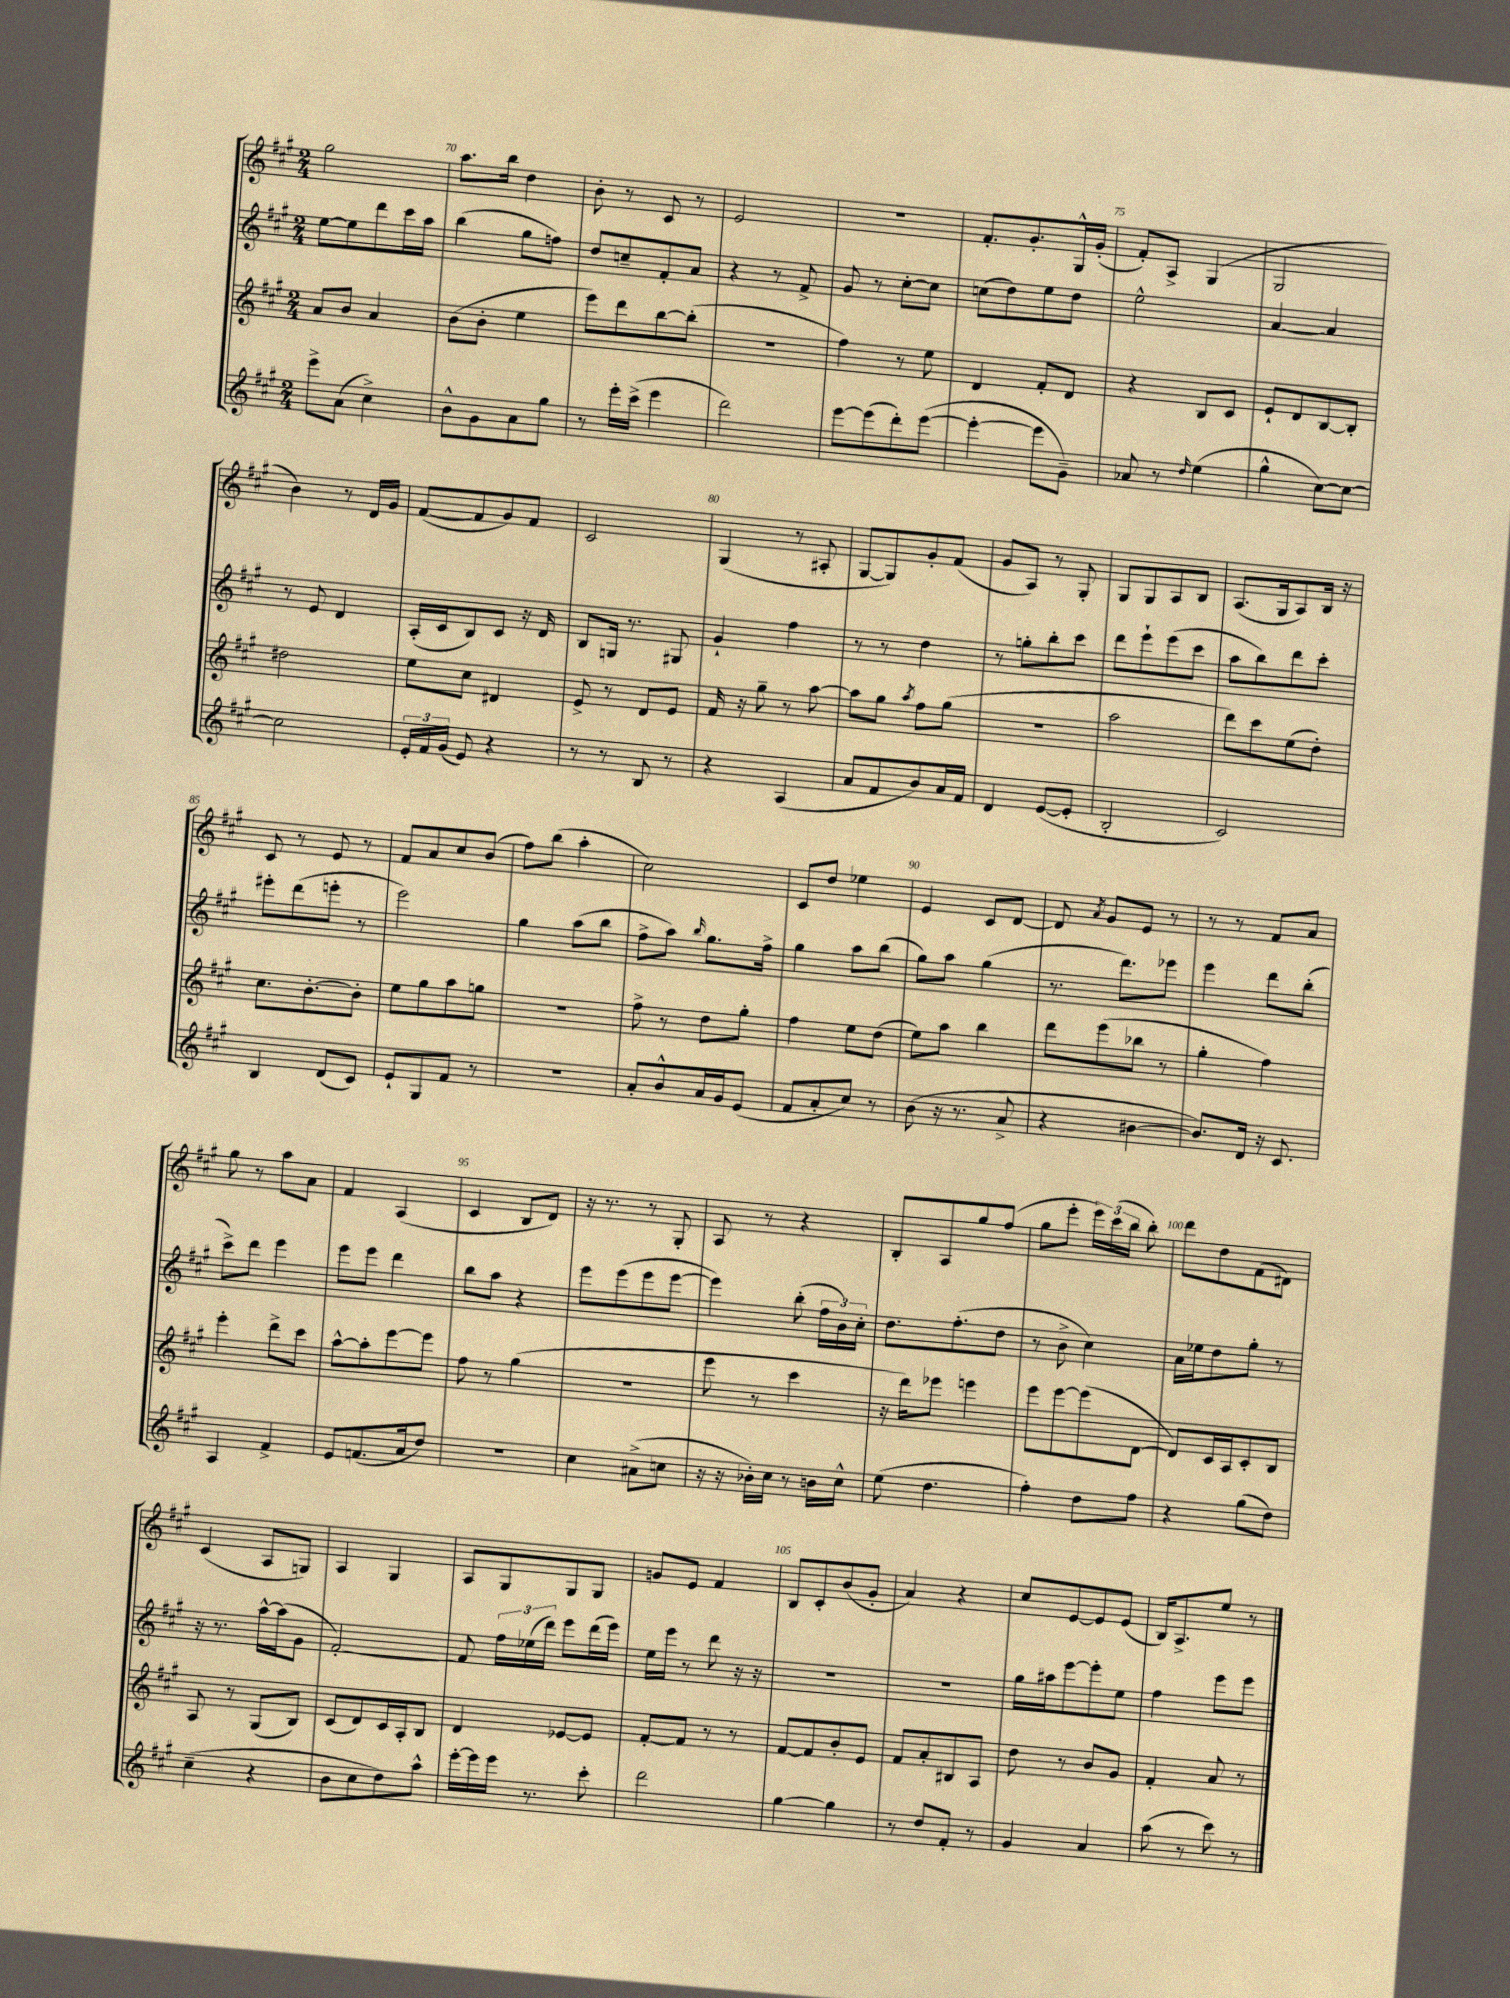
<<
\new StaffGroup <<
\new Staff = "s0" {
    \clef treble \key a \major \numericTimeSignature \time 2/4
    \autoBeamOff gis''2 |
    a''8.[ b''16] d''4 |
    b'8-. r8 cis'8 r8 |
    e'2 |
    R2 |
    fis'8.[-. gis'8.-. gis16-^ gis'16]-.( |
    fis'8[-.) a8]-> gis4( |
    gis2 |
    b'4) r8 d'16[ gis'16] |
    fis'8[~( fis'8 gis'8) fis'8] |
    cis'2 |
    gis4( r8 ais8-. |
    gis8[~ gis8) gis'8-. fis'8]( |
    gis'8[ a8]) r8 gis8-. |
    gis8[ gis8 a8 b8] |
    a8.[( gis16 a8) b16] r16 |
    cis'8 r8 e'8 r8 |
    fis'8[ a'8 cis''8 b'8]( |
    fis''8[) b''8]( a''4-. |
    cis''2) |
    cis'8[ d''8] ees''4 |
    e'4 cis'8[ d'8]~ |
    d'8 \acciaccatura { a'8 } gis'8[ e'8] r8 |
    r8 r8 fis'8[ a'8] |
    gis''8 r8 a''8[ a'8] |
    fis'4 a4( |
    cis'4 b8[ d'8]) |
    r16 r8. r8 gis8-. |
    a8 r8 r4 |
    b8[-. a8 gis''8 fis''8]( |
    gis''8[ e'''8]-. \tuplet 3/2 { e'''16[) cis'''16( b''16] } b''8-.) |
    d'''8[ d''8 fis'8( dis'8]) |
    cis'4( a8[ g8]) |
    a4 gis4 |
    a8[ gis8 gis8 gis8] |
    g'8[ e'8] fis'4 |
    b8[ cis'8-. b'8( gis'8]-. |
    a'4) r4 |
    cis''8[ e'8~ e'8 e'8]( |
    b16[) a8.-> e''8] r8 \bar "|." |
}
\new Staff = "s1" {
    \clef treble \key a \major \numericTimeSignature \time 2/4
    \autoBeamOff e''8[~ e''8 d'''8 cis'''16 a''16] |
    b''4( gis''8[ f''8]) |
    d''8[ c''8-- fis'8-. a'8] |
    r4 r8 fis'8-> |
    gis'8 r8 cis''8[~-. cis''8] |
    c''8[( d''8) e''8 d''8] |
    e''2-^ |
    a'4~ a'4 |
    r8 e'8 d'4 |
    a16[-.( cis'16 b8) cis'8] r16 d'16 |
    b8[ g16] r8. gis8 |
    gis'4-! fis''4 |
    r8 r8 d''4 |
    r8 g''8[-. b''8-. cis'''8] |
    d'''8[ e'''8-! e'''8( cis'''8] |
    a''8[ b''8) d'''8 cis'''8]-. |
    eis'''8[-. d'''8( e'''8]-. r8 |
    e'''2) |
    gis''4 a''8[( b''8] |
    fis''8[-> a''8]) \grace { b''16 } gis''8.[ fis''16]-> |
    gis''4 a''8[ b''8]( |
    gis''8[) a''8] gis''4( |
    r8. d'''8.[) ees'''8] |
    e'''4 d'''8[ b''8]-.( |
    cis'''8[->) d'''8] e'''4 |
    e'''8[ e'''8] d'''4 |
    b''8[ a''8] r4 |
    e'''8[ e'''8( e'''8 e'''8]~ |
    e'''4) b''8-.( \tuplet 3/2 { fis''16[ b'16) cis''16]-. } |
    d''8.[ fis''8.-.( d''8] |
    r8 b'8-> cis''4) |
    a'16[ ees''16 d''8 gis''8]-. r8 |
    r16 r8. a''16[~-^ a''16( gis'8] |
    fis'2~-.) |
    fis'8 \tuplet 3/2 { fis''16[ ees''16( d'''16]) } e'''8[ d'''16( e'''16]) |
    e''16[ e'''16] r8 d'''8 r16 r16 |
    R2 |
    R2 |
    gis''16[ ais''16 e'''8~ e'''8-. e''8] |
    fis''4 e'''8[ e'''8] \bar "|." |
}
\new Staff = "s2" {
    \clef treble \key a \major \numericTimeSignature \time 2/4
    \autoBeamOff a'8[ b'8] a'4 |
    b'8[( b'8]-. e''4 |
    e'''8[) d'''8 b''8~ b''8]-.( |
    r2 |
    fis''4) r8 e''8 |
    d'4 fis'8[-. d'8] |
    r4 b8[ cis'8] |
    e'8[-! d'8 b8~ b8]-. |
    dis''2 |
    e''8[ cis''8] dis'4 |
    e'8-> r8 d'8[ e'8] |
    fis'16 r16 gis''8-- r8 a''8~ |
    a''8[ gis''8] \acciaccatura { a''8 } fis''8[ gis''8]( |
    r2 |
    a''2 |
    d'''8[) cis'''8 e''8( d''8]-.) |
    cis''8.[ b'8.~-. b'8]-. |
    e''8[ gis''8 a''8 g''8] |
    R2 |
    fis''8-> r8 d''8[ gis''8]-. |
    fis''4 e''8[ d''8]( |
    e''8[) a''8] b''4 |
    d'''8[ e'''8( bes''8] r8 |
    gis''4-. fis''4) |
    e'''4-. d'''8[-> cis'''8] |
    a''8[~-^ a''8-. e'''8~ e'''8] |
    fis''8 r8 gis''4( |
    R2 |
    e'''8 r8 cis'''4 |
    r16 d'''16[) ees'''8] e'''4 |
    e'''8[ e'''8~ e'''8( d'8]~ |
    d'8[) cis'16 a16 cis'8-. b8] |
    a8 r8 gis8[( b8]) |
    cis'8[( d'8) cis'16 a16-. b8] |
    d'4 ees'8[~ ees'8] |
    fis'8[~-. fis'8] r8 r8 |
    fis'8[~ fis'8 b'8-. e'8] |
    fis'8[ a'8-. bis8 a8] |
    d''8 r8 b'8[ gis'8] |
    fis'4-. a'8 r8 \bar "|." |
}
\new Staff = "s3" {
    \clef treble \key a \major \numericTimeSignature \time 2/4
    \autoBeamOff e'''8[-> a'8]( cis''4->) |
    b'8[-^ gis'8 a'8 gis''8] |
    r8 e'''16[-. cis'''16]->( e'''4 |
    d'''2) |
    e'''8[~ e'''8( d'''8-.) e'''8]~( |
    e'''4~-. e'''8[ gis'8]--) |
    aes'8 r8 \grace { d''16 } e''4( |
    gis''4-^ cis''8[~) cis''8]~ |
    cis''2 |
    \tuplet 3/2 { e'16[-. fis'16 gis'16]( } e'8) r4 |
    r8 r8 b8 r8 |
    r4 a4( |
    a'8[ fis'8 b'8) a'16 fis'16] |
    d'4 e'8[~( e'8]-. |
    b2-. |
    cis'2) |
    b4 d'8[( cis'8]) |
    e'8[-! gis8 fis'8] r8 |
    R2 |
    a'8[-. b'8-^ a'16 gis'16 e'8]( |
    fis'8[ a'8-. cis''8]) r8 |
    b'8( r16 r8. a'8-> |
    r4 bis'4~ |
    bis'8.[) d'16] r16 cis'8. |
    a4 fis'4-> |
    e'8[ f'8.( a'16 d''8]) |
    R2 |
    cis''4 ais'8[->( c''8] |
    r16 r16 bes'16[-.) cis''16] r8 b'16[ cis''16]-^ |
    e''8( d''4. |
    fis''4-.) d''8[ fis''8] |
    r4 gis''8[( d''8]) |
    cis''4--( r4 |
    b'8[ cis''8 d''8) a''8]-^ |
    e'''16[~-. e'''16 e'''16] r8. cis'''8-. |
    d'''2 |
    gis''4~ gis''4 |
    r8 d''8[ fis'8]-. r8 |
    gis'4 a'4 |
    a''8( r8 cis'''8) r8 \bar "|." |
}
>>
>>
\layout { \context { \Score currentBarNumber = #69 \override BarNumber.break-visibility = ##(#f #t #t) barNumberVisibility = #(every-nth-bar-number-visible 5) } }
